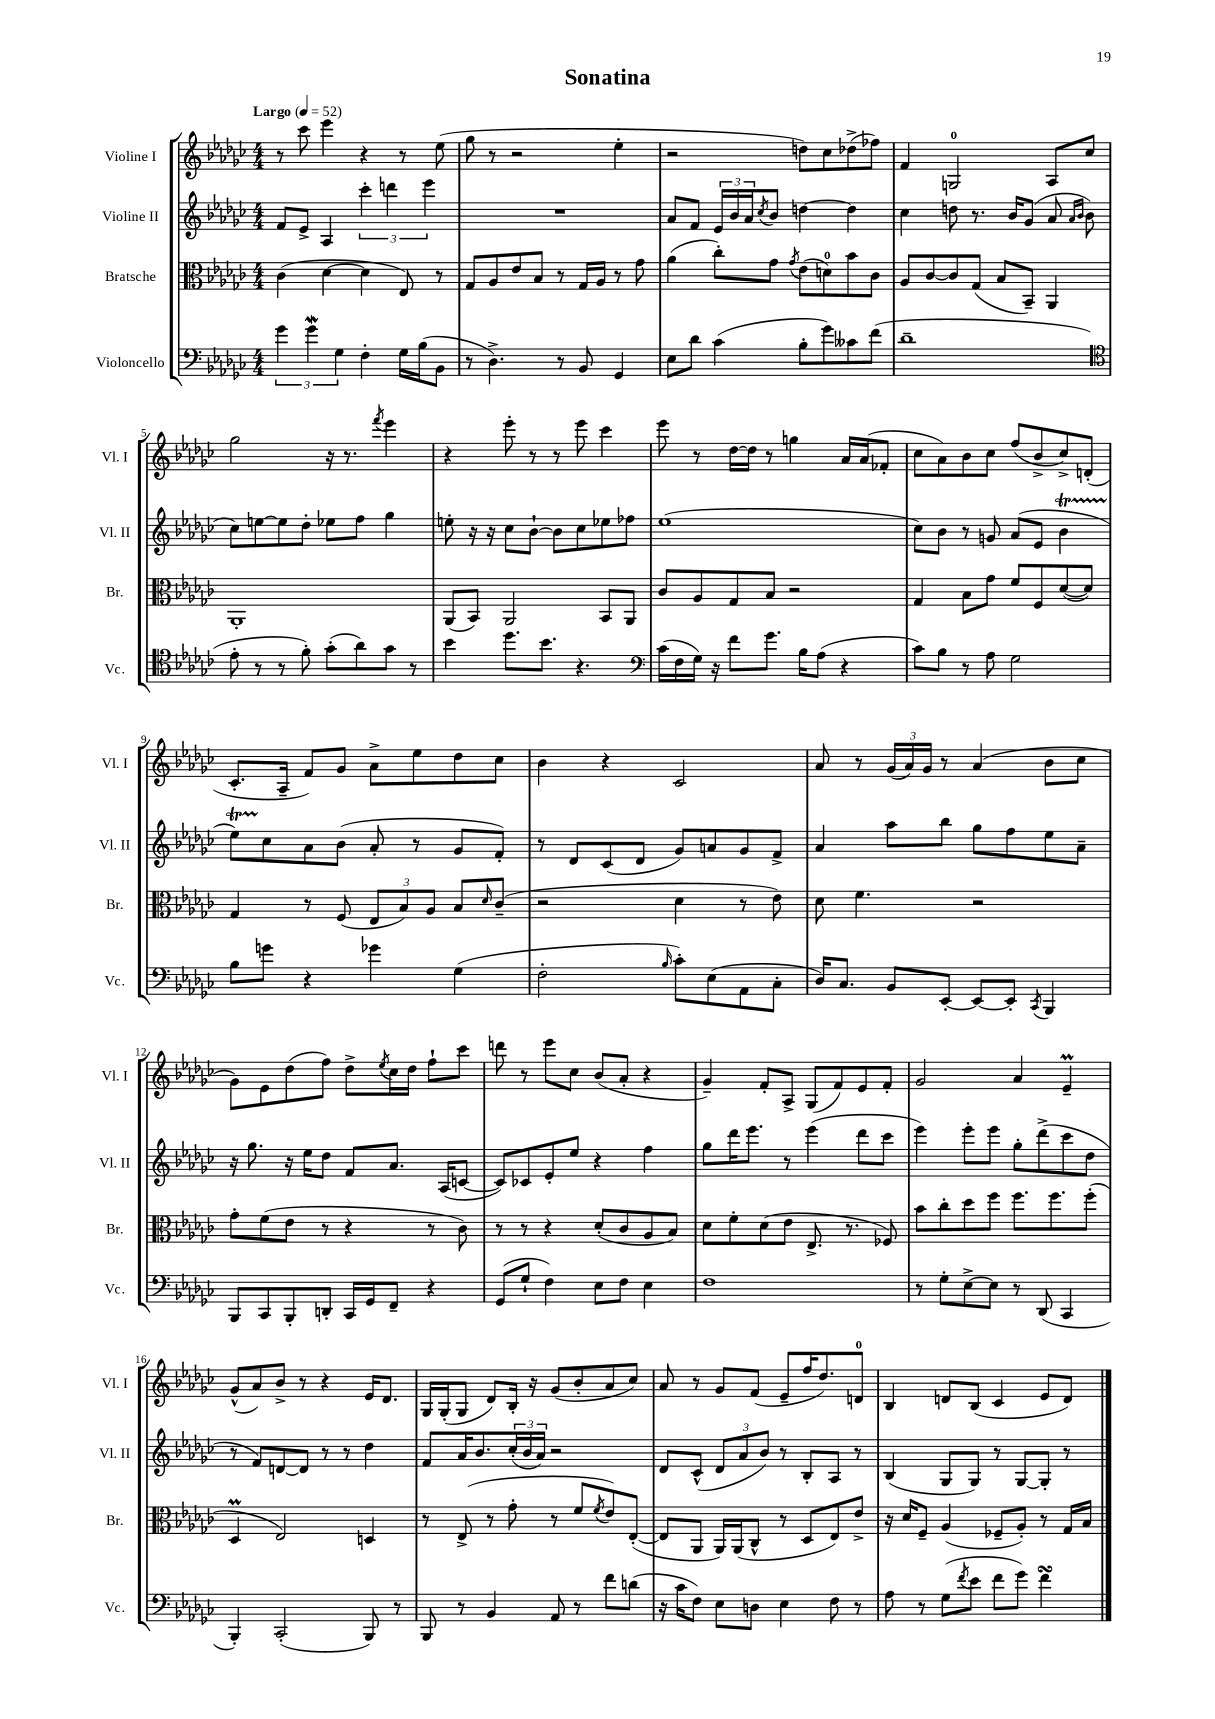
\header { title = "Sonatina" }
<<
\new StaffGroup <<
\new Staff = "s0" \with { instrumentName = "Violine I" shortInstrumentName = "Vl. I" } {
    \clef treble \key ges \major \numericTimeSignature \time 4/4 \tempo "Largo" 4 = 52
    r8 ces'''8 ees'''4 r4 r8 ees''8( |
    ges''8 r8 r2 ees''4-. |
    r2 d''8) ces''8 des''8->( fes''8) |
    f'4 g2-0 aes8 ces''8 |
    ges''2 r16 r8. \acciaccatura { f'''8 } ees'''4 |
    r4 ees'''8-. r8 r8 ees'''8 ces'''4 |
    ees'''8 r8 des''16~ des''16 r8 g''4 aes'16 aes'16( fes'8-. |
    ces''8 aes'8) bes'8 ces''8 f''8( bes'8-> ces''8->) d'8-.( |
    ces'8.-. aes16-- f'8) ges'8 aes'8-> ees''8 des''8 ces''8 |
    bes'4 r4 ces'2 |
    aes'8 r8 \tuplet 3/2 { ges'16( aes'16) ges'16 } r8 aes'4( bes'8 ces''8 |
    ges'8) ees'8 des''8( f''8) des''8-> \acciaccatura { ees''8 } ces''16 des''16 f''8-! ces'''8 |
    d'''8 r8 ees'''8 ces''8 bes'8( aes'8-. r4 |
    ges'4--) f'8-. aes8-> ges8( f'8) ees'8 f'8-. |
    ges'2 aes'4 ees'4--\prall |
    ges'8-^( aes'8) bes'8-> r8 r4 ees'16 des'8. |
    ges16 ges16-.( ges8 des'8) bes16-. r16 ges'8( bes'8-. aes'8 ces''8) |
    aes'8 r8 ges'8 f'8( ees'8-- f''16 des''8.) d'8-0 |
    bes4 d'8 bes8( ces'4 ees'8 d'8) \bar "|." |
}
\new Staff = "s1" \with { instrumentName = "Violine II" shortInstrumentName = "Vl. II" } {
    \clef treble \key ges \major \numericTimeSignature \time 4/4
    f'8 ees'8-> aes4 \tuplet 3/2 { ces'''4-. d'''4 ees'''4 } |
    R1 |
    aes'8 f'8 \tuplet 3/2 { ees'16 bes'16 aes'16 } \acciaccatura { ces''8 } bes'8 d''4~ d''4 |
    ces''4 d''8 r8. bes'16 ges'8( aes'8 \grace { aes'16 bes'16 } bes'8 |
    ces''8) e''8~ e''8 des''8-. ees''8 f''8 ges''4 |
    e''8-. r16 r16 ces''8 bes'8~-! bes'8 ces''8 ees''8 fes''8 |
    ees''1( |
    ces''8) bes'8 r8 g'8 aes'8( ees'8 bes'4\startTrillSpan |
    ees''8) ces''8\stopTrillSpan aes'8 bes'8( aes'8-. r8 ges'8 f'8-.) |
    r8 des'8 ces'8( des'8 ges'8) a'8 ges'8 f'8-> |
    aes'4 aes''8 bes''8 ges''8 f''8 ees''8 aes'8-- |
    r16 ges''8. r16 ees''16 des''8 f'8 aes'8. aes16( c'8~ |
    c'8) ces'8 ees'8-. ees''8 r4 f''4 |
    ges''8 des'''16 ees'''8. r8 ees'''4( des'''8 ces'''8 |
    ees'''4) ees'''8-. ees'''8 ges''8-. des'''8->( ces'''8 des''8 |
    r8 f'8) d'8~ d'8 r8 r8 des''4 |
    f'8 aes'16 bes'8. \tuplet 3/2 { ces''16-.( bes'16 aes'16) } r2 |
    des'8 ces'8-^( \tuplet 3/2 { des'8 aes'8 bes'8) } r8 bes8-. aes8 r8 |
    bes4( ges8 ges8) r8 ges8~ ges8-. r8 \bar "|." |
}
\new Staff = "s2" \with { instrumentName = "Bratsche" shortInstrumentName = "Br." } {
    \clef alto \key ges \major \numericTimeSignature \time 4/4
    ces'4( des'4~ des'4 ees8) r8 |
    ges8 aes8 ees'8 bes8 r8 ges16 aes16 r8 ges'8 |
    aes'4( ces''8-.) ges'8 \acciaccatura { ges'8 } ees'8( d'8-0) bes'8 ces'8 |
    aes8 ces'8~ ces'8 ges8( bes8 bes,8--) aes,4 |
    aes,1-. |
    aes,8( bes,8) aes,2 bes,8 aes,8 |
    ces'8 aes8 ges8 bes8 r2 |
    ges4 bes8 ges'8 f'8 f8 des'8~( des'8) |
    ges4 r8 f8( \tuplet 3/2 { ees8 bes8) aes8 } bes8 \grace { des'16 } ces'8--( |
    r2 des'4 r8 ees'8) |
    des'8 f'4. r2 |
    ges'8-. f'8( ees'8 r8 r4 r8 ces'8) |
    r8 r8 r4 des'8-.( ces'8 aes8 bes8) |
    des'8 f'8-. des'8( ees'8 ees8.-> r8. fes8) |
    bes'8 ces''8-. des''8 f''8 f''8. f''8. f''8-.( |
    des4\prall ees2) d4 |
    r8 ees8->( r8 ges'8-. r8 f'8 \acciaccatura { f'8 } ees'8) ees8~-.( |
    ees8 aes,8 aes,16) aes,16( ces8-^ r8 des8 ees8) ees'8-> |
    r16 des'16 f8-- aes4( fes8-- aes8-.) r8 ges16 bes16 \bar "|." |
}
\new Staff = "s3" \with { instrumentName = "Violoncello" shortInstrumentName = "Vc." } {
    \clef bass \key ges \major \numericTimeSignature \time 4/4
    \tuplet 3/2 { ges'4 ges'4\mordent ges4 } f4-. ges16 bes16( bes,8 |
    r8 des4.->) r8 bes,8 ges,4 |
    ees8 des'8 ces'4( bes8-. ges'8) ceses'8 f'8( |
    des'1-- |
    \clef tenor ees'8-. r8 r8 f'8-.) ges'8-.( aes'8) ges'8 r8 |
    bes'4 des''8. bes'8. r4. |
    \clef bass ces'16( f16 ges16) r16 f'8 ges'8. bes16 aes8( r4 |
    ces'8) bes8 r8 aes8 ges2 |
    bes8 g'8 r4 ges'4 ges4( |
    f2-. \grace { bes16 } ces'8-.) ees8( aes,8 ces8-. |
    des16) ces8. bes,8 ees,8~-. ees,8~ ees,8-. \acciaccatura { ces,8 } bes,,4 |
    bes,,8 ces,8 bes,,8-. d,8-. ces,16 ges,16 f,8-- r4 |
    ges,8( ges8-! f4) ees8 f8 ees4 |
    f1 |
    r8 ges8-. ees8~-> ees8 r8 des,8( ces,4 |
    bes,,4-.) ces,2-.( bes,,8) r8 |
    bes,,8 r8 bes,4 aes,8 r8 f'8 d'8( |
    r16 ces'16 f8) ees8 d8 ees4 f8 r8 |
    aes8 r8 ges8( \acciaccatura { f'8 } ees'8 f'8 ges'8) f'4\turn \bar "|." |
}
>>
>>
